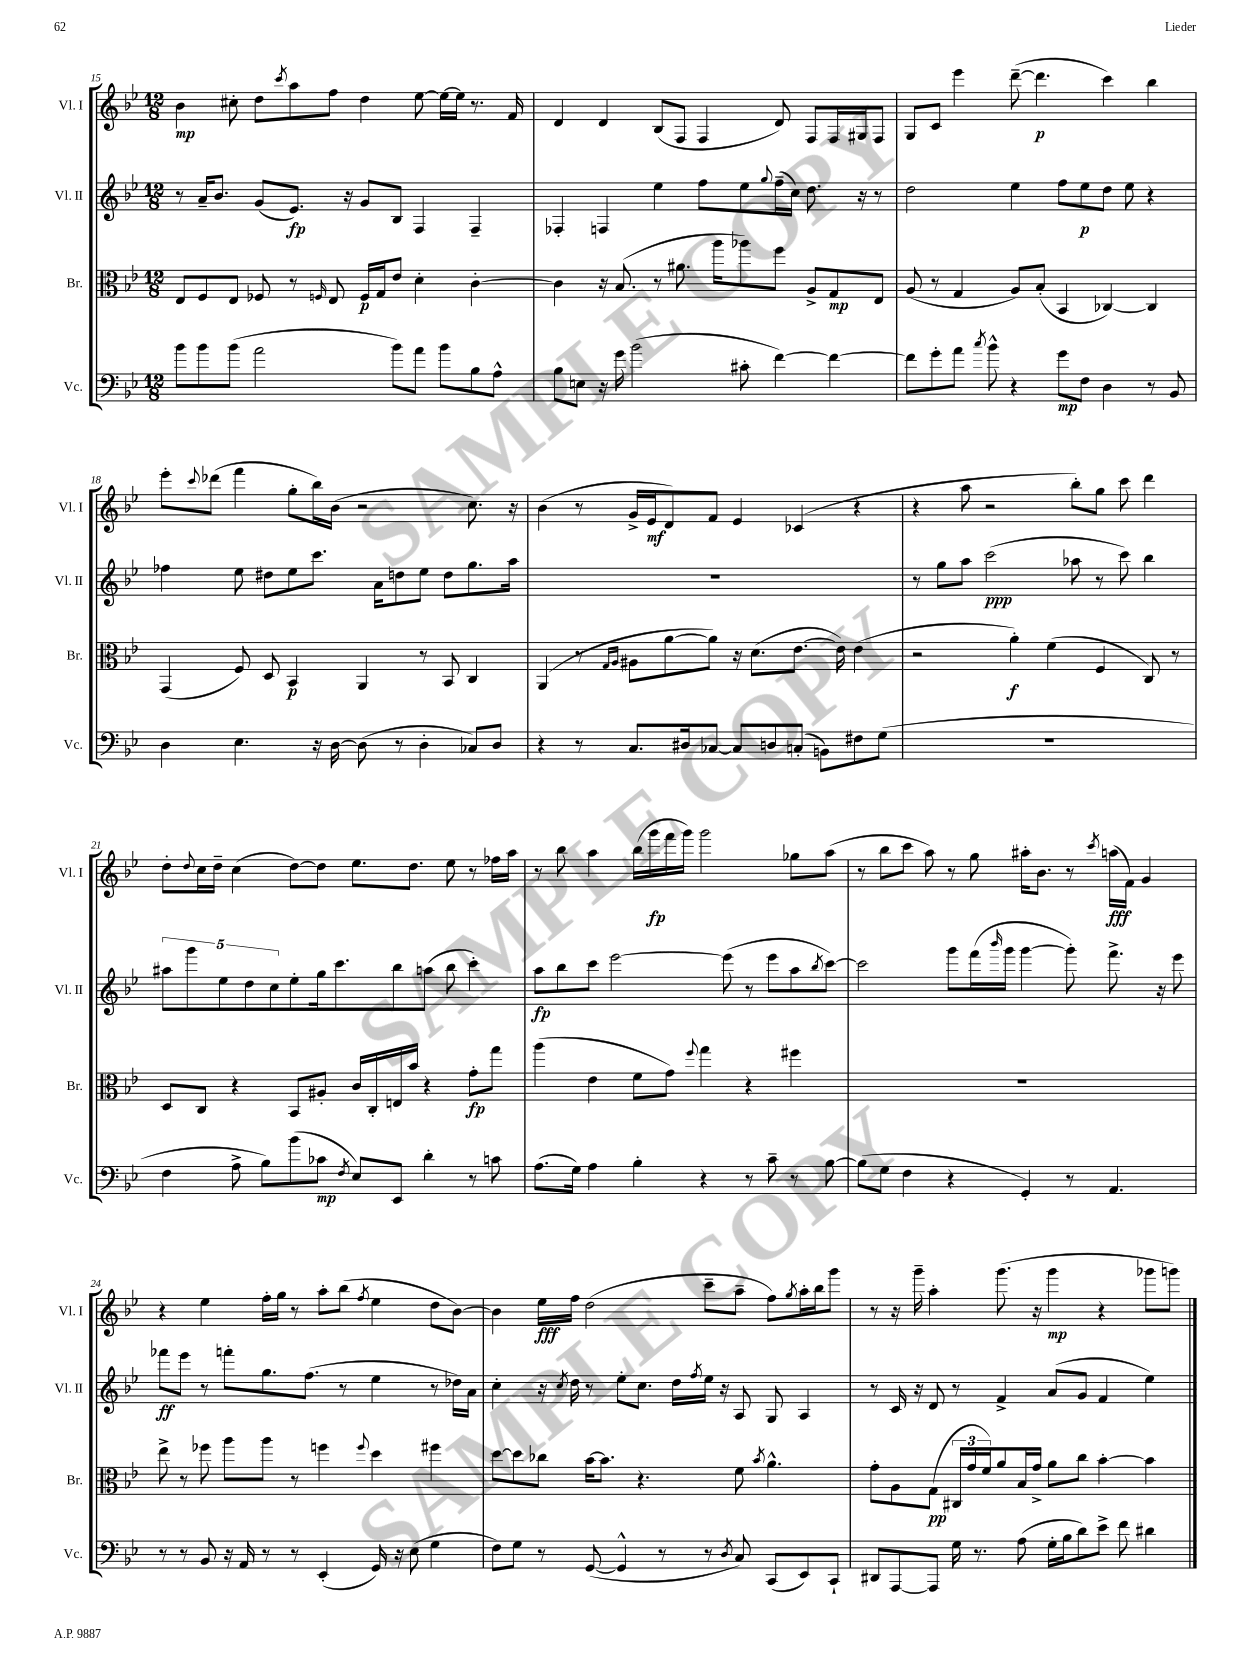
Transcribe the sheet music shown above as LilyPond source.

<<
\new StaffGroup <<
\new Staff = "s0" \with { instrumentName = "Vl. I" shortInstrumentName = "Vl. I" } {
    \clef treble \key bes \major \numericTimeSignature \time 12/8
    bes'4\mp cis''8-. d''8 \acciaccatura { c'''8 } a''8 f''8 d''4 ees''8~ ees''16~ ees''16 r8. f'16 |
    d'4 d'4 bes8( f8 f4 d'8) f8 f16 gis16 f8 |
    g8 c'8 ees'''4 d'''8~--( d'''4.\p c'''4) bes''4 |
    ees'''8-. \appoggiatura { c'''8 } des'''8( f'''4 g''8-. bes''16) bes'16( r2 c''8.) r16 |
    bes'4( r8 g'16-> ees'16\mf d'8) f'8 ees'4 ces'4( r4 |
    r4 a''8 r2 bes''8-.) g''8 c'''8 d'''4 |
    d''8-. \appoggiatura { d''8 } c''16 d''16-- c''4( d''8~) d''8 ees''8. d''8. ees''8 r8 fes''16 a''16 |
    r8 bes''8 a''4 bes''16( g'''16\fp f'''16 g'''16) g'''2 ges''8 a''8( |
    r8 bes''8 c'''8 a''8) r8 g''8 ais''16-. bes'8. r8 \acciaccatura { c'''8 } a''16\fff( f'16) g'4 |
    r4 ees''4 f''16-. g''16 r8 a''8-. bes''8( \acciaccatura { f''8 } ees''4 d''8 bes'8~) |
    bes'4 ees''16\fff f''16 d''2( c'''8-- a''8-- f''8) \acciaccatura { g''8 } a''16-. bes''16 g'''8 |
    r8 r16 g'''16-- a''4-. g'''8.( r16 g'''4\mp r4 ges'''8 g'''8) \bar "|." |
}
\new Staff = "s1" \with { instrumentName = "Vl. II" shortInstrumentName = "Vl. II" } {
    \clef treble \key bes \major \numericTimeSignature \time 12/8
    r8 a'16-- bes'8. g'8( ees'8.\fp) r16 g'8 bes8 f4 f4-- |
    fes4-. f4 ees''4 f''8 ees''8 \appoggiatura { g''8 } f''16--( c''16) d''8. r16 r8 |
    d''2 ees''4 f''8 ees''8\p d''8 ees''8 r4 |
    fes''4 ees''8 dis''8 ees''8 c'''8. a'16 d''8 ees''8 d''8 g''8. a''16 |
    R1. |
    r8 g''8 a''8 c'''2\ppp( aes''8 r8 c'''8) bes''4 |
    \tuplet 5/4 { ais''8 g'''8 ees''8 d''8 c''8 } ees''8-. g''16 c'''8. bes''8 a''8( bes''8 c'''4-.) |
    a''8\fp bes''8 c'''8 ees'''2~ ees'''8( r8 ees'''8 a''8 \acciaccatura { bes''8 } c'''8~) |
    c'''2 g'''8 f'''16( \grace { bes'''16 } g'''16 g'''4~ g'''8-.) f'''8.-> r16 ees'''8 |
    fes'''8\ff ees'''8 r8 f'''8-. g''8. f''8.( r8 ees''4 r8 des''16) a'16 |
    c''4-. r16 \acciaccatura { c''8 } d''16 r8 ees''8-. c''8. d''16 \acciaccatura { f''8 } ees''16 r16 a8 g8 a4 |
    r8 c'16 r16 d'8 r8 f'4-> a'8( g'8 f'4 ees''4) \bar "|." |
}
\new Staff = "s2" \with { instrumentName = "Br." shortInstrumentName = "Br." } {
    \clef alto \key bes \major \numericTimeSignature \time 12/8
    ees8 f8 ees8 fes8 r8 \grace { f16 } ees8 f16\p g16 ees'8 d'4-. c'4~-. |
    c'4 r16 bes8.( r8 ais'8. a''16 aes''8) f''8 a8-> g8\mp ees8 |
    a8( r8 g4 a8) bes8-.( bes,4 ces4~) ces4 |
    g,4( f8) d8 bes,4\p a,4 r8 bes,8 c4 |
    a,4( r8 \grace { g16 a16 } ais8 a'8~ a'8) r16 d'8.( ees'8.~ ees'16) ees'4( |
    r2 a'4-.\f) f'4( f4 c8) r8 |
    d8 c8 r4 bes,8 ais8-. c'16 c16-. e16 bes'16 r4 g'8-.\fp g''8 |
    a''4( ees'4 f'8 g'8) \appoggiatura { f''8 } g''4 r4 fis''4 |
    R1. |
    ees''8-> r8 fes''8 a''8 a''8 r8 f''4 \appoggiatura { f''8 } d''4 fis''4 |
    d''8~ d''8 ces''8 bes'16~ bes'8. r4. f'8 \acciaccatura { bes'8 } a'4.-^ |
    g'8-. a8 g8\pp( \tuplet 3/2 { cis16 g'16 f'16) } a'8 bes16 g'16-> a'8 c''8 bes'4~-. bes'4 \bar "|." |
}
\new Staff = "s3" \with { instrumentName = "Vc." shortInstrumentName = "Vc." } {
    \clef bass \key bes \major \numericTimeSignature \time 12/8
    bes'8 bes'8 bes'8( a'2 bes'8) a'8 bes'8 bes8 a8-^ |
    bes8 e8 r16 g'16 bes'2( cis'8-. f'4~) f'4~ |
    f'8 g'8-. a'8 \acciaccatura { c''8 } bes'8-^ r4 g'8\mp f8 d4 r8 bes,8 |
    d4 ees4. r16 d16~ d8( r8 d4-. ces8) d8 |
    r4 r8 c8. dis16 ces8~ ces8 d8 c8-.( b,8) fis8 g8( |
    R1. |
    f4 a8-> bes8) bes'8( ces'8\mp \acciaccatura { f8 } ees8) ees,8 d'4-. r8 c'8 |
    a8.( g16) a4 bes4-. r4 r8 c'8-- r8 bes8~ |
    bes8( g8 f4 r4 g,4-.) r8 a,4. |
    r8 r8 bes,8 r16 a,16 r8 r8 ees,4-.( g,16) r16 ees8( g4 |
    f8) g8 r8 g,8~( g,4-^ r8 r8 \acciaccatura { d8 } c8) c,8( ees,8) c,8-! |
    dis,8 a,,8~ a,,8 g16 r8. a8( g16-. bes16 d'8) ees'8-> f'8 dis'4 \bar "|." |
}
>>
>>
\layout { \context { \Score currentBarNumber = #15 } }
